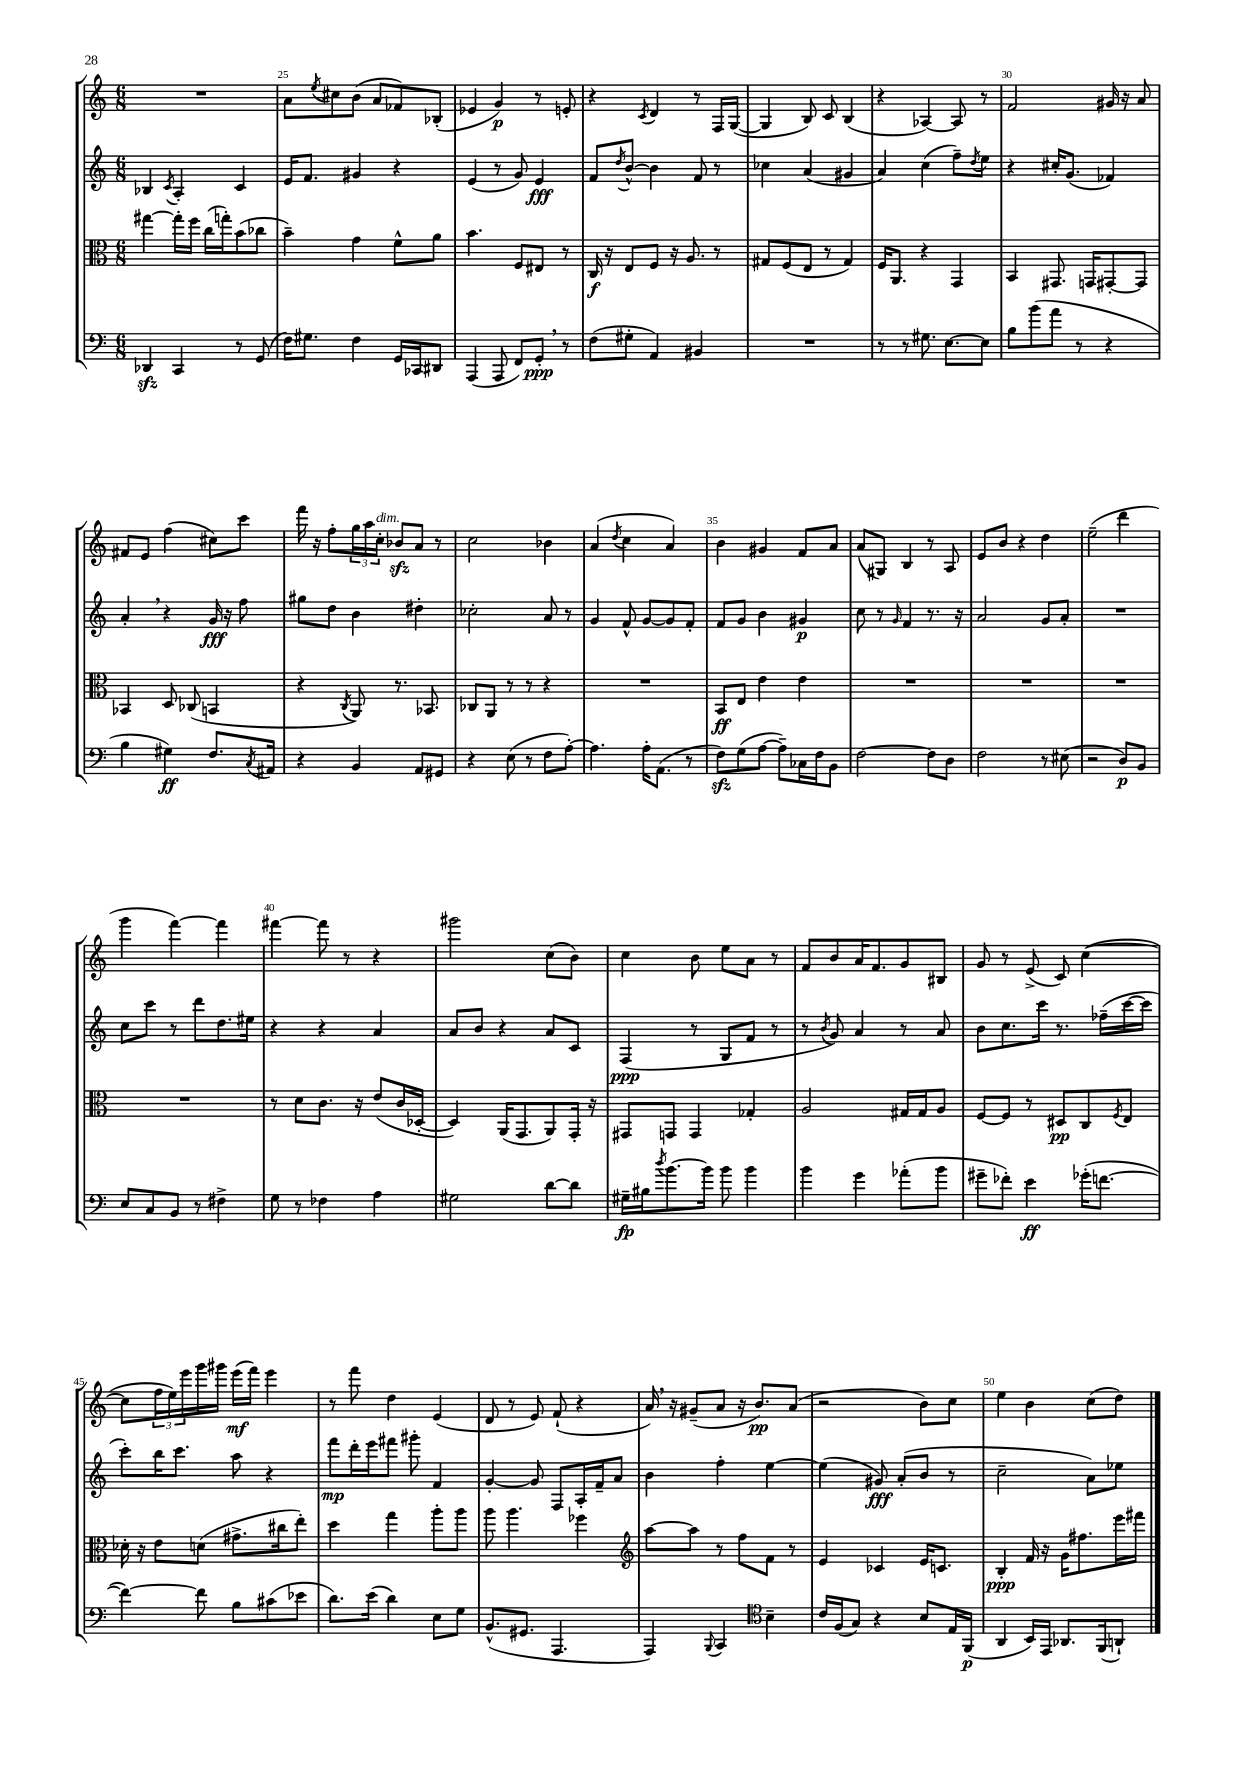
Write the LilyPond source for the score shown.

<<
\new StaffGroup <<
\new Staff = "s0" {
    \clef treble \key c \major \numericTimeSignature \time 6/8
    R2. |
    a'8 \acciaccatura { e''8 } cis''8 b'8( a'8 fes'8) bes8-.( |
    ees'4 g'4\p) r8 e'8-. |
    r4 \acciaccatura { c'8 } d'4 r8 f16 g16~( |
    g4 b8) c'8 b4( |
    r4 aes4~) aes8 r8 |
    f'2 gis'16 r16 a'8 |
    fis'8 e'8 f''4( cis''8) c'''8 |
    f'''16 r16 f''8-. \tuplet 3/2 { g''16 a''16 c''16-.^\markup { \italic "dim." } } bes'8\sfz a'8 r8 |
    c''2 bes'4 |
    a'4( \acciaccatura { d''8 } c''4 a'4) |
    b'4 gis'4 f'8 a'8 |
    a'8( gis8) b4 r8 a8 |
    e'8 b'8 r4 d''4 |
    e''2--( d'''4 |
    g'''4 f'''4~) f'''4 |
    fis'''4~ fis'''8 r8 r4 |
    gis'''2 c''8( b'8) |
    c''4 b'8 e''8 a'8 r8 |
    f'8 b'8 a'16 f'8. g'8 bis8 |
    g'8 r8 e'8->( c'8) c''4~( |
    c''8 \tuplet 3/2 { f''16 e''16) e'''16 } g'''16 gis'''16 e'''16\mf( f'''16) e'''4 |
    r8 f'''8 d''4 e'4( |
    d'8 r8 e'8) f'8-!( r4 |
    a'16) \breathe r16 gis'8--( a'8 r16 b'8.\pp) a'8( |
    r2 b'8) c''8 |
    e''4 b'4 c''8( d''8) \bar "|." |
}
\new Staff = "s1" {
    \clef treble \key c \major \numericTimeSignature \time 6/8
    bes4 \acciaccatura { c'8 } a4-. c'4 |
    e'16 f'8. gis'4 r4 |
    e'4( r8 g'8) e'4\fff |
    f'8 \acciaccatura { d''8 } b'8~-^ b'4 f'8 r8 |
    ces''4 a'4( gis'4 |
    a'4) c''4( f''8--) \acciaccatura { d''8 } e''8 |
    r4 cis''16-. g'8.( fes'4) |
    a'4-. \breathe r4 g'16\fff r16 f''8 |
    gis''8 d''8 b'4 dis''4-. |
    ces''2-. a'8 r8 |
    g'4 f'8-^ g'8~ g'8 f'8-. |
    f'8 g'8 b'4 gis'4\p |
    c''8 r8 \grace { g'16 } f'4 r8. r16 |
    a'2 g'8 a'8-. |
    R2. |
    c''8 c'''8 r8 d'''8 d''8. eis''16 |
    r4 r4 a'4 |
    a'8 b'8 r4 a'8 c'8 |
    f4\ppp( r8 g8 f'8 r8 |
    r8 \acciaccatura { b'8 } g'8) a'4 r8 a'8 |
    b'8 c''8. c'''16 r8. fes''16--( c'''16~ c'''16 |
    c'''8-.) b''16 c'''8. a''8 r4 |
    f'''8\mp d'''16-. e'''16 fis'''8 gis'''8-. f'4 |
    g'4~-. g'8 f8 a16-. f'16-- a'8 |
    b'4 f''4-. e''4~ |
    e''4( gis'8\fff) a'8-.( b'8 r8 |
    c''2-- a'8) ees''8 \bar "|." |
}
\new Staff = "s2" {
    \clef alto \key c \major \numericTimeSignature \time 6/8
    gis''4~ gis''16-. f''16 c''16( g''16-.) b'8( ces''8 |
    b'4--) g'4 f'8-^ a'8 |
    b'4. f8 eis8 r8 |
    c16\f r16 e8 f8 r16 a8. r8 |
    gis8 f8( e8 r8 gis4) |
    f16 a,8. r4 g,4 |
    b,4 gis,8. g,16 gis,8~-. gis,8 |
    bes,4 d8 ces8( b,4 |
    r4 \acciaccatura { c8 } a,8) r8. bes,8. |
    ces8 a,8 r8 r8 r4 |
    R2. |
    b,8\ff e8 e'4 e'4 |
    R2. |
    R2. |
    R2. |
    R2. |
    r8 d'8 c'8. r16 e'8( c'16 des16~-. |
    des4) a,16( g,8. a,8) g,16-. r16 |
    gis,8 g,8 g,4 ges4-. |
    a2 gis16 gis16 a8 |
    f8~ f8 r8 dis8\pp c8 \acciaccatura { f8 } e8 |
    des'16-. r16 e'8 d'8( gis'8.-> cis''16 e''8-.) |
    d''4 g''4 a''8-. a''8 |
    a''8 a''4. fes''4 |
    \clef treble a''8~ a''8 r8 f''8 f'8 r8 |
    e'4 ces'4 e'16 c'8. |
    b4-.\ppp f'16 r16 g'16 fis''8. e'''16 fis'''16 \bar "|." |
}
\new Staff = "s3" {
    \clef bass \key c \major \numericTimeSignature \time 6/8
    des,4\sfz c,4 r8 g,8( |
    f16) gis8. f4 g,16 ces,16 dis,8 |
    a,,4( a,,8 f,8) g,8-.\ppp \breathe r8 |
    f8( gis8-. a,4) bis,4 |
    R2. |
    r8 r8 gis8. e8.~ e8 |
    b8 b'8( a'8 r8 r4 |
    b4 gis4\ff) f8. \acciaccatura { c8 } ais,16 |
    r4 b,4 a,8 gis,8 |
    r4 e8( r8 f8 a8~-.) |
    a4. a16-. a,8.( r8 |
    f8\sfz) g8( a8~ a8--) ces16 f16 b,8 |
    f2~ f8 d8 |
    f2 r8 eis8( |
    r2 d8\p) b,8 |
    e8 c8 b,8 r8 fis4-> |
    g8 r8 fes4 a4 |
    gis2 d'8~ d'8 |
    gis16--\fp bis16 \acciaccatura { d''8 } b'8.~ b'16 b'8 b'4 |
    b'4 g'4 aes'8-.( b'8 |
    gis'8-- fes'8-.) e'4\ff ges'16-.( f'8.~ |
    f'4~) f'8 b8 cis'8( ees'8 |
    d'8.) e'16( d'4) e8 g8 |
    b,8.-^( gis,8. a,,4. |
    a,,4) \appoggiatura { b,,8 } c,4 \clef tenor b4-- |
    c'16 f16( g8) r4 b8 e16 f,16\p( |
    a,4 b,16) e,16 aes,8. f,16( a,8-!) \bar "|." |
}
>>
>>
\layout { \context { \Score currentBarNumber = #24 \override BarNumber.break-visibility = ##(#f #t #t) barNumberVisibility = #(every-nth-bar-number-visible 5) } }
